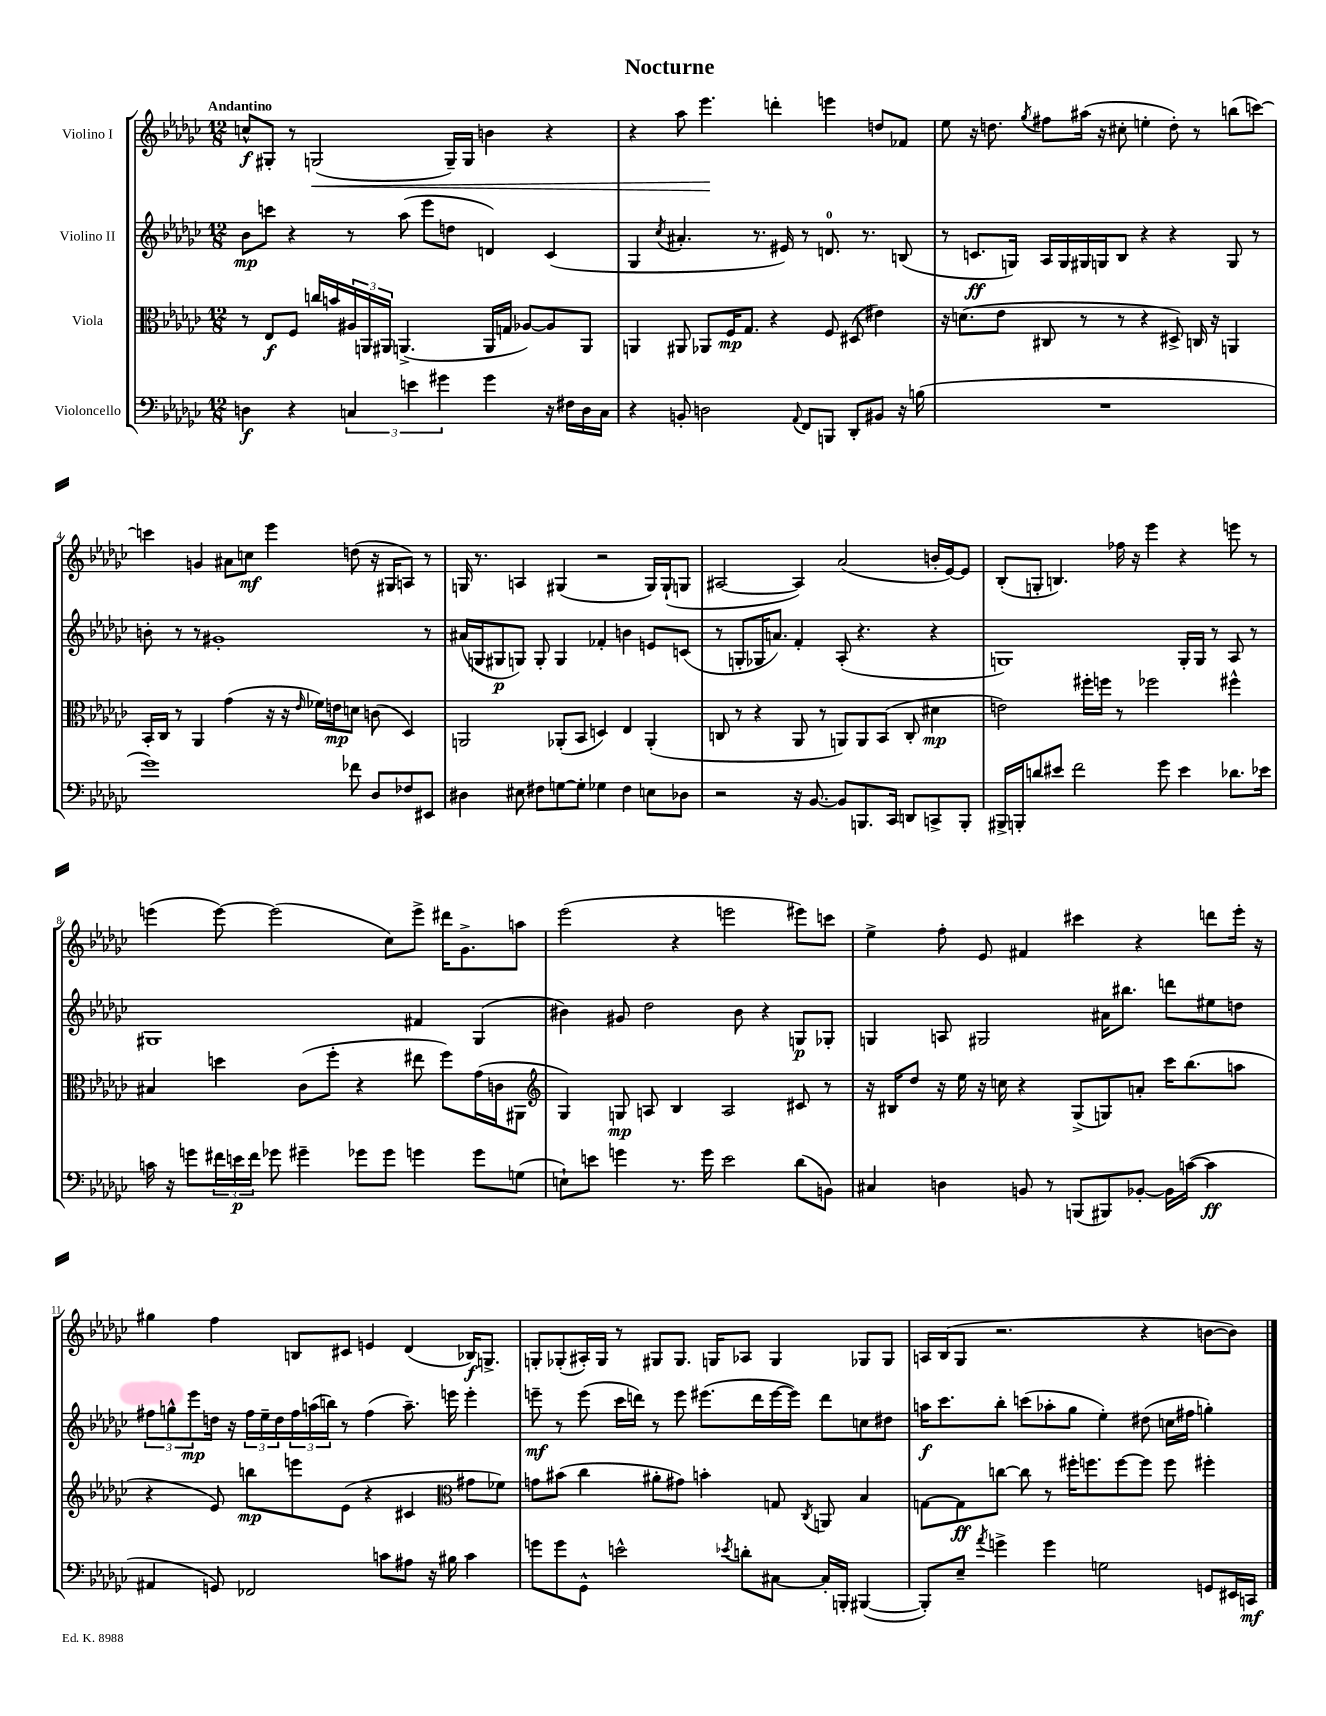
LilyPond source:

\header { title = "Nocturne" }
<<
\new StaffGroup <<
\new Staff = "s0" \with { instrumentName = "Violino I" } {
    \clef treble \key ges \major \numericTimeSignature \time 12/8 \tempo "Andantino"
    c''8-^\f gis8-. r8 g2\<( g16--) g16 b'4 r4 |
    r4 aes''8 ees'''4.\! d'''4-. e'''4 d''8 fes'8 |
    ees''8 r16 d''8. \acciaccatura { ges''8 } fis''8 ais''16( r16 cis''8-. e''4-. d''8-.) r8 b''8( c'''8~) |
    c'''4 g'4 ais'8 c''8\mf ees'''4 d''8( r16 gis16 a8) r8 |
    g16 r8. a4 gis4( r2 gis16) gis16-!( g8 |
    ais2~ ais4) aes'2( b'16-. ees'16~) ees'8 |
    bes8-.( g8-. b4.) fes''16 r16 ees'''4 r4 e'''8 r8 |
    e'''4( e'''8~) e'''2( ces''8) e'''8-> dis'''16 ges'8.-> a''8 |
    ees'''2( r4 e'''2 eis'''8) c'''8 |
    ees''4-> f''8-. ees'8 fis'4 cis'''4 r4 d'''8 ees'''16-. r16 |
    gis''4 f''4 b8 cis'8 e'4 des'4( bes16\f) g8.-> |
    g8-. ges8-.( ais16-.) ges16 r8 gis8 gis8. g16 aes8 g4 ges8 ges8 |
    a16 bes16( ges8 r2. r4 b'8~ b'8) \bar "|." |
}
\new Staff = "s1" \with { instrumentName = "Violino II" } {
    \clef treble \key ges \major \numericTimeSignature \time 12/8
    bes'8\mp c'''8 r4 r8 aes''8( ees'''8 d''8 d'4) ces'4( |
    ges4 \acciaccatura { ces''8 } ais'4.-. r8. eis'16) r8 d'8.-0 r8. b8( |
    r8 c'8.\ff g16) aes16 g16 gis16 g16 bes8 r4 r4 g8 r8 |
    b'8-. r8 r8 gis'1-. r8 |
    ais'16( g16 gis8\p g8) g8-. g4 fes'4-. b'4 e'8 c'8( |
    r8 g8-. ges16 a'8.) f'4-. aes8-.( r4. r4 |
    g1) g16-. g16 r8 aes8 r8 |
    gis1 fis'4 gis4( |
    bis'4) gis'8 des''2 bis'8 r4 g8\p ges8-. |
    g4 a8 gis2 ais'16 bis''8. d'''8 eis''8 d''8 |
    \tuplet 3/2 { fis''8 g''8-^ ees'''8\mp } d''16 r16 \tuplet 3/2 { fis''16 ees''16-- d''16 } \tuplet 3/2 { fis''16 a''16( b''16) } r8 fis''4( a''8.--) e'''16 e'''4-. |
    e'''8--\mf r8 e'''8( ces'''16 d'''16) r8 e'''8 eis'''8.( d'''16 eis'''16~ eis'''16) d'''8 c''8 dis''8 |
    a''16\f ces'''8. bes''8-. c'''8( aes''8-. ges''8 ees''4-.) dis''8( c''16 fis''16 g''4-.) \bar "|." |
}
\new Staff = "s2" \with { instrumentName = "Viola" } {
    \clef alto \key ges \major \numericTimeSignature \time 12/8
    r8 ees8\f f8 c''16 b'16 \tuplet 3/2 { ais16 a,16 ais,16 } a,4.->( a,16 g16 aes8~) aes8 a,8 |
    a,4 ais,8 aes,8 f16\mp ges8. r4 f8 dis8( eis'4) |
    r16 d'8.( ees'8 cis8 r8 r8 r4 dis8->) c16 r16 a,4 |
    bes,16-. ces16 r8 aes,4 ges'4( r16 r16 \grace { ees'16 } fes'16) e'16\mp d'8 c'8( des4) |
    a,2 aes,8-.( bes,8 d4) ees4 aes,4-.( |
    c8 r8 r4 aes,8 r8 a,8) a,8 bes,8( c8-. dis'4\mp |
    e'2) fis''16-. f''16 r8 fes''2 fis''4-^ |
    bis4 d''4 ces'8( f''8-. r4 eis''8 f''8) ges'16( c'16 ais,8 |
    \clef treble ges4) g8\mp a8 bes4 a2 cis'8 r8 |
    r16 bis16 des''8 r16 ees''16 r16 c''16 r4 ges8->( g8) a'8-. ces'''16 bes''8.( a''8 |
    r4 ees'8) b''8\mp e'''8 ees'8( r4 cis'4 \clef alto gis'8 fes'8) |
    g'8 bis'8( ces''4 ais'8-. gis'8) b'4-. g8 \acciaccatura { ces8 } a,8 bes4 |
    g8~ g8\ff c''8~ c''8 r8 fis''16-. f''8. f''8~ f''8 f''8 fis''4-. \bar "|." |
}
\new Staff = "s3" \with { instrumentName = "Violoncello" } {
    \clef bass \key ges \major \numericTimeSignature \time 12/8
    d4\f r4 \tuplet 3/2 { c4 e'4 gis'4 } gis'4 r16 fis16 d16 c16 |
    r4 b,8-. d2 \appoggiatura { aes,8 } f,8 b,,8 des,8-. bis,8 r16 b16( |
    R1. |
    ges'1) fes'8 des8 fes8 eis,8 |
    dis4 eis8 fis8 g8~ g8-. ges4 fis4 e8 des8 |
    r2 r16 bes,8.~ bes,8 b,,8. ces,16 d,8 c,8-> b,,8-. |
    bis,,16-> b,,16-. d'8 eis'8 f'2 ges'8 eis'4 des'8. ees'16 |
    c'16 r16 g'8 \tuplet 3/2 { fis'16 e'16\p fis'16 } ges'8 gis'4-- ges'8 ges'8 g'4 g'8 g8( |
    e8-!) e'8 g'4 r8. g'16 e'2 des'8( b,8) |
    cis4 d4 b,8 r8 b,,8( bis,,8) bes,8~-. bes,16 c'16~( c'4\ff |
    ais,4 g,8) fes,2 c'8 ais8 r16 bis16 c'4 |
    g'8 g'8 ges,8-^ e'2-^ \acciaccatura { ees'8 } d'8-. cis8~ cis16-. b,,16-. bis,,4~( |
    bis,,8-.) ees8-- \acciaccatura { aes'8 } g'4-> g'4 g2 g,8 eis,16 c,16\mf \bar "|." |
}
>>
>>
